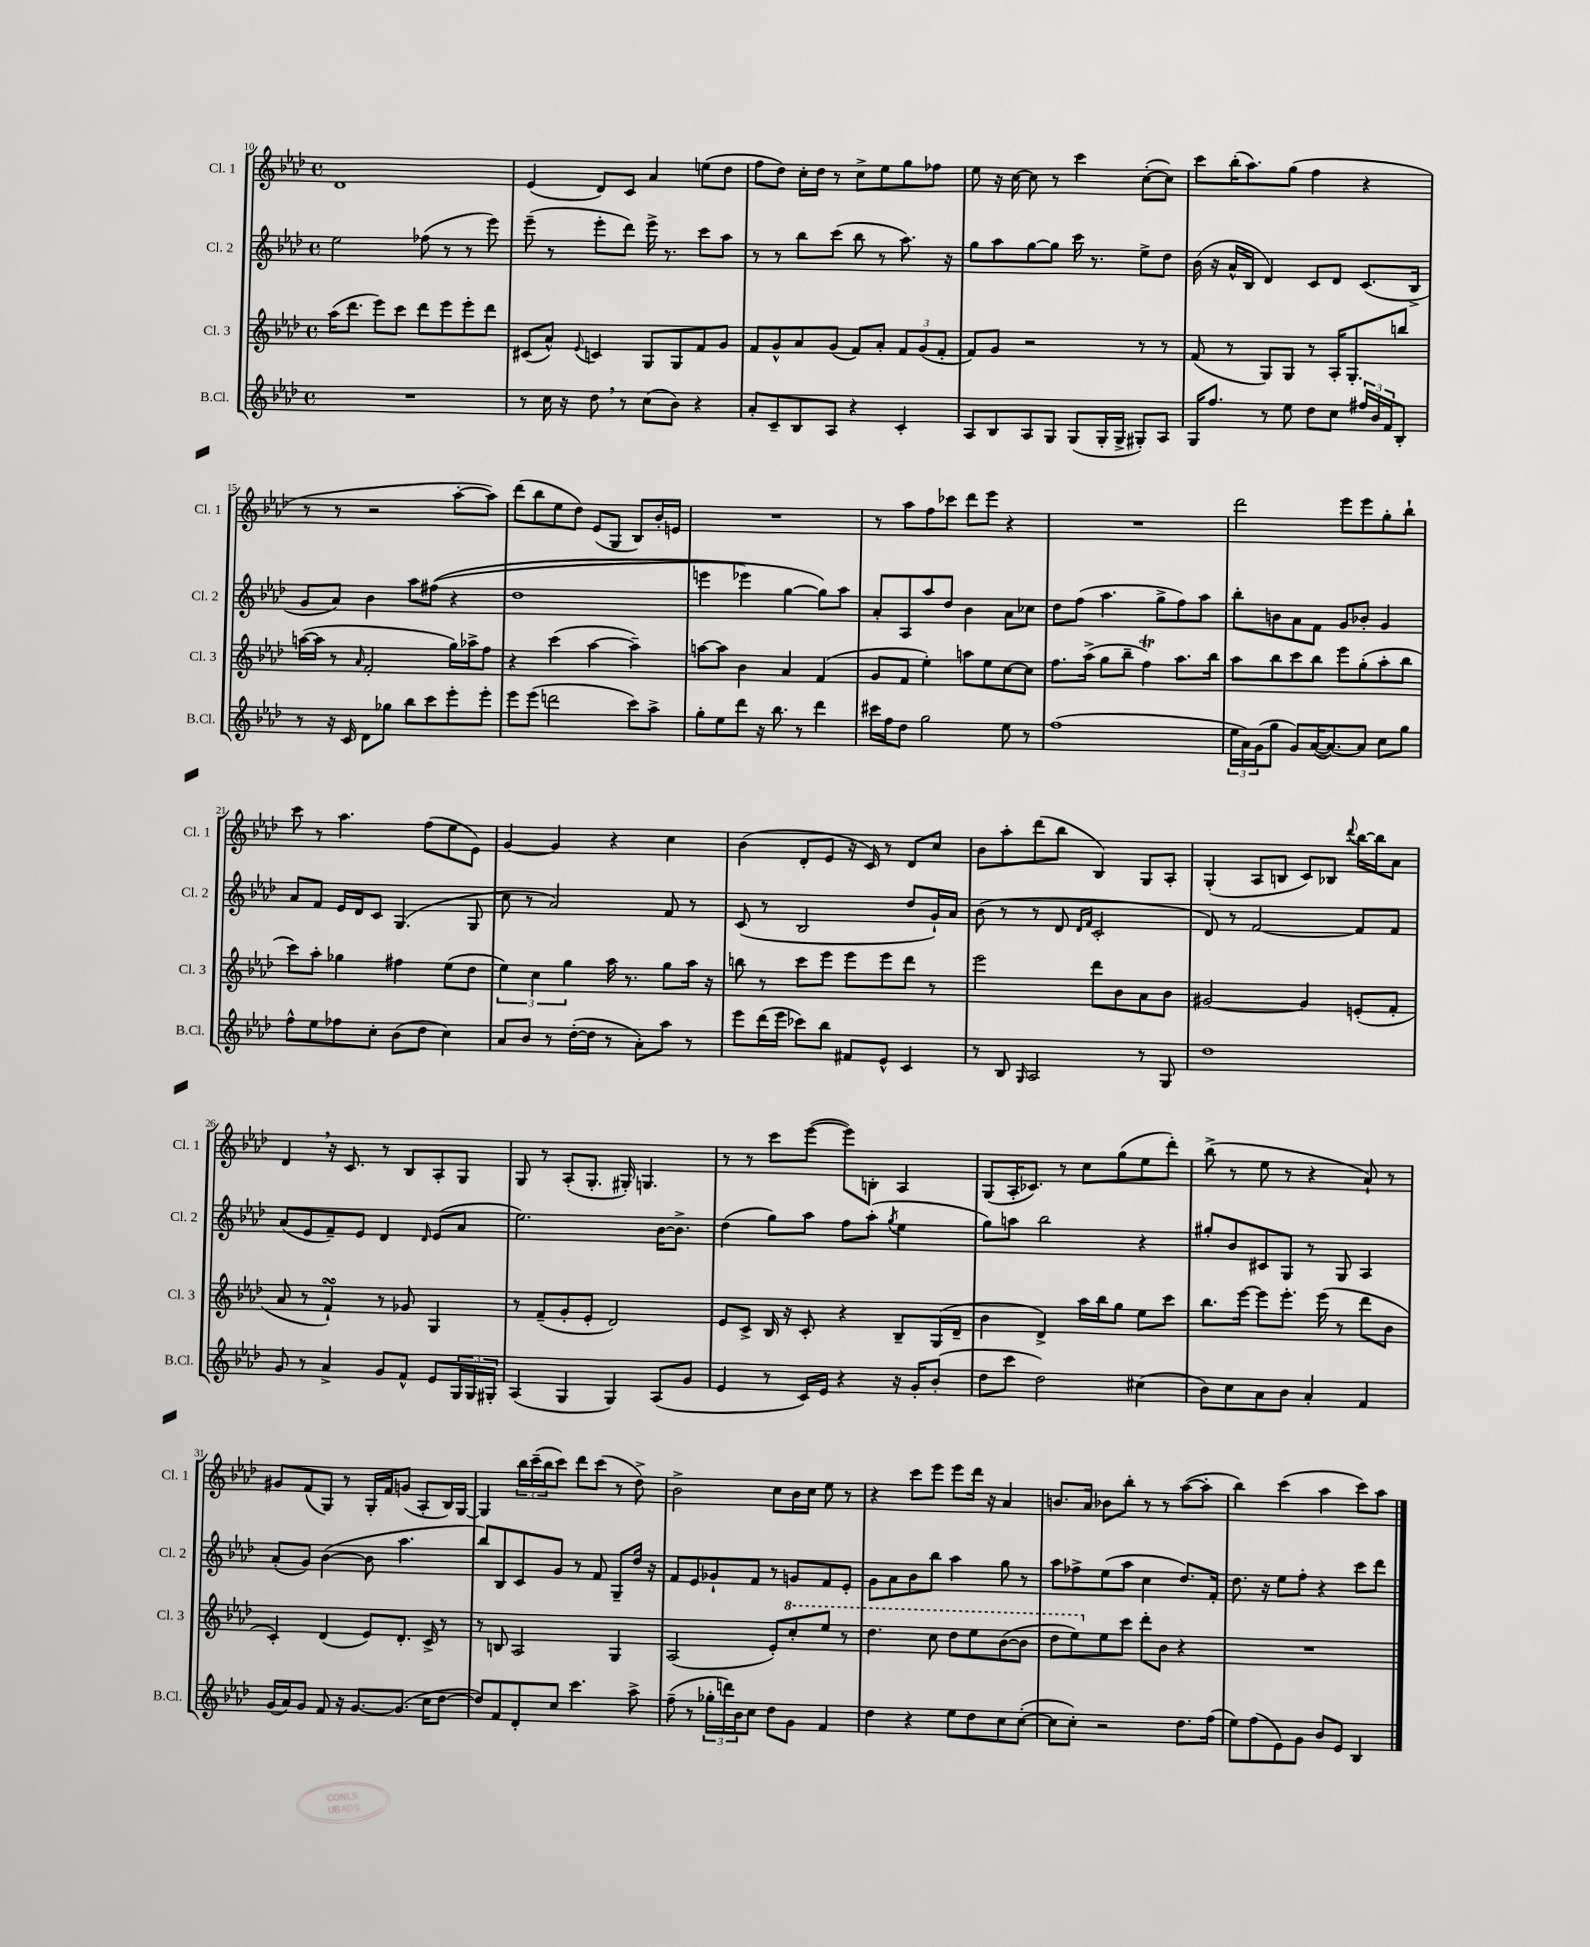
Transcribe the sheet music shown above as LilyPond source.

<<
\new StaffGroup <<
\new Staff = "s0" \with { instrumentName = "Cl. 1" shortInstrumentName = "Cl. 1" } {
    \clef treble \key aes \major \defaultTimeSignature \time 4/4
    des'1 |
    ees'4( des'8) c'8 aes'4 e''8( des''8 |
    f''8 des''8) c''16-. des''16 r8 c''8-> ees''8 g''8 fes''8 |
    ees''8 r16 c''16~ c''8 r8 c'''4 c''8~-.( c''8) |
    c'''8 bes''16-.( aes''8.) g''8( f''4 r4 |
    r8 r8 r2 aes''8~-. aes''8) |
    des'''8( bes''8 ees''8 des''8) ees'8( g8 bes8) bes'16-. e'16 |
    R1 |
    r8 aes''8 f''8 ces'''8 des'''8 ees'''8 r4 |
    R1 |
    des'''2 ees'''8 ees'''8 g''8-. bes''8-! |
    c'''8 r8 aes''4. f''8( ees''8 ees'8) |
    g'4~ g'4 r4 c''4 |
    bes'4( des'8-. ees'8 r16 c'16) r8 des'8 c''8 |
    bes'8 aes''8-. des'''8( bes''8 bes4) g8 aes8-. |
    g4-.( aes8 b8 c'8) bes8 \appoggiatura { des'''8 } bes''16~ bes''16 aes'8 |
    des'4 \breathe r16 c'8. r8 bes8 aes8-. g8 |
    g8 r8 aes8-.( g8.-. gis16-.) g4. |
    r8 r8 c'''8 ees'''8~( ees'''8) b8-. aes4 |
    g8( aes16-. ces'8.) r8 c''8 g''8( ees''8 des'''8-.) |
    bes''8->( r8 ees''8 r8 r4 aes'8-!) r8 |
    gis'8 f'8( g8) r8 g16-. f'16 g'8( aes8-. bes16) g16~ |
    g4 \tuplet 3/2 { bes''16 c'''16--( bes''16 } c'''8) des'''8 c'''8( r8 des''8->) |
    bes'2-> c''8 bes'16 c''16 ees''8 r8 |
    r4 c'''8 ees'''8 ees'''8 des'''16 r16 aes'4 |
    b'8. aes'16 bes'8 bes''8-. r8 r8 aes''8~( aes''8-. |
    bes''4) c'''4( aes''4 c'''8) aes''8 \bar "|." |
}
\new Staff = "s1" \with { instrumentName = "Cl. 2" shortInstrumentName = "Cl. 2" } {
    \clef treble \key aes \major \defaultTimeSignature \time 4/4
    ees''2 fes''8( r8 r8 ees'''8) |
    ees'''8--( r8 ees'''8-. des'''8) ees'''16-> r8. c'''8 aes''8 |
    r8 r8 bes''8 c'''8( bes''8 r8 aes''8.) r16 |
    g''8 aes''8 g''8~ g''8 c'''16 r8. ees''8-> des''8 |
    bes'16( r16 aes'16-^ bes16 des'4) c'8 des'8 c'8.( bes16-> |
    g'8 aes'8) bes'4 aes''8 fis''8(\( r4 |
    des''1 |
    e'''4 ees'''4) g''4~ g''8\) aes''8 |
    aes'8-. aes8 aes''8 des''8 bes'4 aes'8 ces''8 |
    des''8 f''8( aes''4. g''8-> f''8) aes''8 |
    bes''8-. b'8 aes'8 f'8 g'8 bes'8-. g'4 |
    aes'8 f'8 ees'16 des'16 c'8 g4.( g8 |
    c''8 r8 aes'2) f'8 r8 |
    c'8( r8 bes2 des''8 g'16-!) aes'16 |
    bes'8( r8 r8 des'8 \grace { des'16 f'16 } c'2-. |
    des'8) r8 f'2~ f'8 f'8 |
    aes'8( ees'8 f'8--) ees'8 des'4 \grace { des'16 } ees'8( aes'8 |
    ees''2.) bes'16~ bes'8.-> |
    des''4( g''8) aes''8 f''8 aes''8-.( \acciaccatura { g''8 } ees''4 |
    g''8) a''8 bes''2 r4 |
    gis''8-. bes'8 cis'8 g8 r8 g8 aes4 |
    aes'8-.( g'8) bes'4~( bes'8 aes''4. |
    bes''8) bes8 c'8 g'8 r8 f'8 g8-- des''16 r16 |
    f'8 ees'8 ges'8-! f'8 r8 g'8 f'8 ees'8-. |
    g'8 aes'8 bes'8 bes''8 aes''4 g''8 r8 |
    aes''8 fes''8-> ees''8( aes''8 c''4 des''8.) f'16-. |
    des''8. r16 ees''8 f''8-. r4 c'''8 des'''8 \bar "|." |
}
\new Staff = "s2" \with { instrumentName = "Cl. 3" shortInstrumentName = "Cl. 3" } {
    \clef treble \key aes \major \defaultTimeSignature \time 4/4
    aes''16( des'''8. ees'''8) c'''8 des'''8 ees'''8 ees'''8-. des'''8 |
    cis'8( aes'8-^) \appoggiatura { ees'8 } c'4 g8 g8 f'8 g'8 |
    f'8 g'8-^ aes'8 g'8( f'8) aes'8-. \tuplet 3/2 { f'8 g'8( f'8-. } |
    f'8) g'8 r2 r8 r8 |
    f'8( r8 g8) g8 r8 aes16-. g8.-. b''8 |
    a''16~( a''16 r8 \grace { aes'16 } f'2-. g''16) aes''16-> f''8 |
    r4 c'''4( aes''4~ aes''4--) |
    a''8~ a''8 bes'4 aes'4 f'4( |
    g'8 f'8 ees''4-.) a''8 ees''8 c''8~ c''8 |
    f''8. aes''16->( g''8 bes''8-- f''4\trill) aes''8. bes''16 |
    aes''8 bes''8 c'''8 bes''8 ees'''8 g''8-.( aes''8-. bes''8 |
    c'''8) aes''8-. ges''4 fis''4 ees''8( des''8 |
    \tuplet 3/2 { ees''4) c''4 g''4 } aes''16 r8. g''8 aes''16 r16 |
    b''8 r8 c'''8 ees'''8 ees'''8 ees'''8 des'''8 r8 |
    ees'''2 des'''8 bes'8 aes'8 bes'8 |
    gis'2~ gis'4 e'8-.( f'8-. |
    aes'8 r8 f'4-!\turn) r8 ges'8 g4 |
    r8 f'8--( g'8-. ees'8-. des'2) |
    ees'8 c'8-> bes16 r16 c'8-. r4 bes8-- g16( des'16-- |
    bes'4 des'4->) aes''16 bes''16 g''8 ees''8 c'''8 |
    bes''8. ees'''16~ ees'''8 ees'''8.-. ees'''16( r8 des'''8 bes'8 |
    c'4-.) des'4( ees'8) des'8.-. c'16-> r8 |
    r8 b8 aes2 g4 |
    aes2( ees'8-.) \ottava #1 c'''8-. ees'''8 r8 |
    des'''4. c'''8 des'''8 ees'''8 bes''8~( bes''8 |
    des'''8 ees'''8) \ottava #0 ees''8 c'''8 des'''8-. bes'8 r4 |
    R1 \bar "|." |
}
\new Staff = "s3" \with { instrumentName = "B.Cl." shortInstrumentName = "B.Cl." } {
    \clef treble \key aes \major \defaultTimeSignature \time 4/4
    R1 |
    r8 c''16 r16 des''8 \breathe r8 c''8( bes'8) r4 |
    aes'8-. c'8-- bes8 aes8 r4 c'4-. |
    aes8 bes8 aes8 g8 g8( g16-. g16-> gis8-.) aes8 |
    g16 f''8. r8 ees''8 des''8 c''8 \tuplet 3/2 { fis''16 bes'16 f'16 } bes8-. |
    r8 r16 c'16 des'8 ges''8 bes''8 c'''8 ees'''8-. ees'''8-. |
    ees'''8 ees'''8( d'''2 c'''8) aes''8-> |
    g''8-. ees''8 des'''8 r16 bes''8. r8 des'''4 |
    cis'''16 f''16 des''8 g''2 ees''8 r8 |
    f''1( |
    \tuplet 3/2 { ees''16 aes'16) g'16( } g''8 g'8) aes'16~( aes'8.~) aes'8 c''8 g''8 |
    f''8-^ ees''8 fes''8 c''8-. bes'8( des''8 c''4) |
    aes'8 bes'8 r8 des''16~-.( des''16 r8 aes'8-.) aes''8 r8 |
    ees'''8 des'''16( ees'''16 ces'''8) bes''8 fis'8 ees'8-^ c'4 |
    r8 bes8 \grace { g16 } aes2 r8 g8 |
    des''1 |
    g'8 r8 aes'4-> g'8 f'8-^ ees'8 \tuplet 3/2 { g16 g16 gis16-. } |
    aes4( g4 g4) aes8( g'8 |
    ees'4 r8 c'16) ees'16 r4 r16 g'16-. bes'8-.( |
    des''8 c'''8 des''2) cis''4( |
    bes'8) c''8 aes'8 bes'8 aes'4-. f'4 |
    g'16( aes'16) g'8 f'8 r16 g'8.~ g'8.( c''16 des''8~ |
    des''8) f'8 des'8-. c''8 c'''4. aes''8-> |
    f''8--( r8 \tuplet 3/2 { ges''16-. d'''16) bes'16 } c''8 des''8 g'8 f'4 |
    des''4 r4 ees''8 des''8 c''8 c''8~-.( |
    c''8 c''8-.) r2 des''8. f''16( |
    ees''8) f''8( ees'8) g'8 bes'8 ees'8 bes4 \bar "|." |
}
>>
>>
\layout { \context { \Score currentBarNumber = #10 } }
